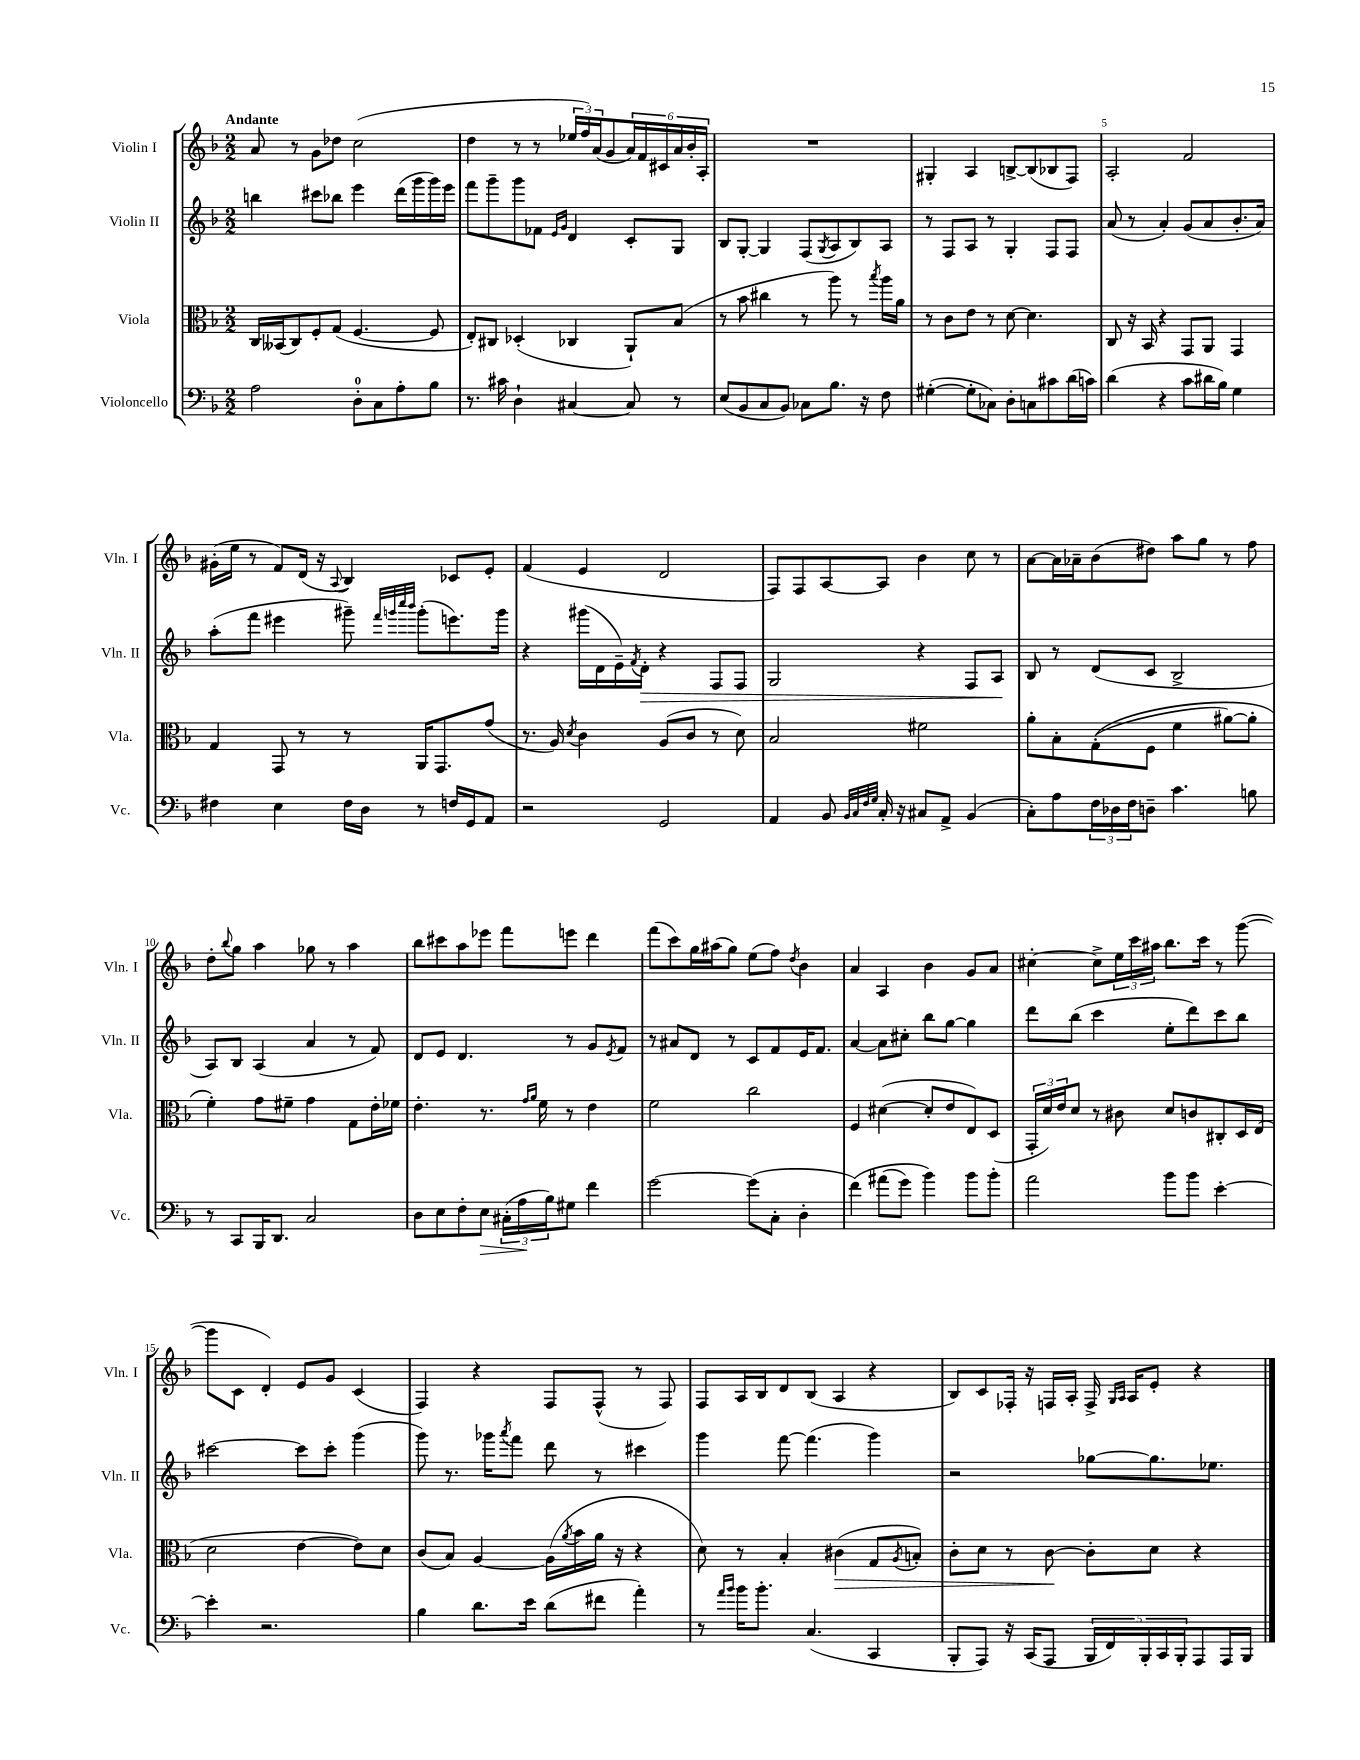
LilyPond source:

<<
\new StaffGroup <<
\new Staff = "s0" \with { instrumentName = "Violin I" shortInstrumentName = "Vln. I" } {
    \clef treble \key f \major \numericTimeSignature \time 2/2 \tempo "Andante"
    a'8 r8 g'8 des''8 c''2( |
    d''4 r8 r8 \tuplet 3/2 { ees''16 f''16) a'16( } g'8 \tuplet 6/4 { a'16) f'16 cis'16 a'16 bes'16-. a16-. } |
    R1 |
    gis4-. a4 b8~-> b8( bes8 f8) |
    a2-. f'2 |
    gis'16-.( e''16 r8 f'8) d'16( r16 \appoggiatura { a8 } bes4) ces'8 e'8-. |
    f'4( e'4 d'2 |
    f8) f8 a8~ a8 bes'4 c''8 r8 |
    a'8~ a'16 aes'16-- bes'8( dis''8) a''8 g''8 r8 f''8 |
    d''8-. \appoggiatura { bes''8 } g''8 a''4 ges''8 r8 a''4 |
    bes''8 cis'''8 a''8 ees'''8 f'''8 e'''8 d'''4 |
    f'''8( c'''8) g''16 ais''16( g''8) e''8( f''8) \acciaccatura { d''8 } bes'4 |
    a'4 a4 bes'4 g'8 a'8 |
    cis''4~-. cis''8-> \tuplet 3/2 { e''16 c'''16 ais''16 } bes''8. c'''16 r8 g'''8~( |
    g'''8 c'8 d'4-.) e'8 g'8 c'4( |
    f4) r4 f8 f8-^( r8 f8) |
    f8 a16 bes16 d'8 bes8( a4 r4 |
    bes8) c'8 fes16-. r16 f16 a16-. f16-> \grace { g16 a16 } a16 e'8-. r4 \bar "|." |
}
\new Staff = "s1" \with { instrumentName = "Violin II" shortInstrumentName = "Vln. II" } {
    \clef treble \key f \major \numericTimeSignature \time 2/2
    b''4 cis'''8 bes''8 e'''4 d'''16( g'''16 g'''16) e'''16 |
    f'''8 g'''8-- g'''8 fes'8 \grace { e'16 g'16 } d'4 c'8-. g8 |
    bes8 g8~-. g4 f8( \acciaccatura { g8 } a8 bes8) a8 |
    r8 f8 a8 r8 g4-. f8 f8 |
    a'8( r8 a'4-.) g'8( a'8 bes'8.-. a'16) |
    a''8-.( f'''8 eis'''4 gis'''8--) \grace { f'''32 g'''32 c''''32 bes'''32 } g'''8-.( e'''8.) g'''16 |
    r4 gis'''16( d'16 e'16--) \acciaccatura { f'8 } d'16-.\> r4 f8 f8 |
    g2 r4 f8 a8\! |
    bes8 r8 d'8( c'8 bes2-> |
    a8) bes8 a4( a'4 r8 f'8) |
    d'8 e'8 d'4. r8 g'8 \acciaccatura { e'8 } f'8 |
    r8 ais'8 d'8 r8 c'8 f'8 e'16 f'8. |
    a'4~ a'8 cis''8-. bes''8 g''8~ g''4 |
    d'''8 bes''8( c'''4 e''8-. d'''8) c'''8 bes''8 |
    cis'''2~ cis'''8 cis'''8-. g'''4( |
    g'''8) r8. ges'''16 \acciaccatura { a'''8 } f'''8 d'''8 r8 cis'''4 |
    g'''4 f'''8~ f'''4.( g'''4) |
    r2 ges''8~ ges''8. ees''8. \bar "|." |
}
\new Staff = "s2" \with { instrumentName = "Viola" shortInstrumentName = "Vla." } {
    \clef alto \key f \major \numericTimeSignature \time 2/2
    c16 beses,16( c8) f8-. g8( f4.~ f8 |
    e8-.) cis8 des4-.( ces4 a,8-!) bes8( |
    r8 bes'8 cis''4 r8 a''8) r8 \acciaccatura { bes''8 } a''16 a'16 |
    r8 c'8 e'8 r8 d'8~ d'4. |
    c8 r16 bes,16 r4 g,8 a,8 g,4 |
    g4 g,8 r8 r8 a,16 g,8. g'8( |
    r8. a16) \acciaccatura { d'8 } c'4 a8( c'8 r8 d'8) |
    bes2 fis'2 |
    a'8-. bes8-. g8-.(\( f8 f'4 ais'8~) ais'8-. |
    f'4-.\) g'8 fis'8-- g'4 g8 e'16-. fes'16 |
    e'4.-. r8. \grace { g'16 a'16 } f'16 r8 e'4 |
    f'2 c''2 |
    f4 dis'4~( dis'8-. e'8 e8) d8( |
    \tuplet 3/2 { g,16-. d'16) e'16 } d'8 r8 cis'8 d'8 c'8 cis8-. d16 e16( |
    d'2 e'4~ e'8) d'8 |
    c'8( bes8) a4~ a16( \acciaccatura { a'8 } bes'16 a'16 r16 r4 |
    d'8) r8 bes4-. cis'4\>( g8 \acciaccatura { a8 } b8-.) |
    c'8-. d'8 r8 c'8~\! c'8-. d'8 r4 \bar "|." |
}
\new Staff = "s3" \with { instrumentName = "Violoncello" shortInstrumentName = "Vc." } {
    \clef bass \key f \major \numericTimeSignature \time 2/2
    a2 d8-0-. c8 a8-. bes8 |
    r8. cis'16 d4-! cis4~ cis8 r8 |
    e8( bes,8 c8 bes,8) ces8 bes8. r16 f8 |
    gis4~-.( gis8-. ces8) d8-. c8 cis'8 d'16( c'16) |
    d'4( r4 c'8 dis'16 bes16) g4 |
    fis4 e4 fis16 d16 r8 f16 g,16 a,8 |
    r2 g,2 |
    a,4 bes,8 \grace { bes,32 c32 f32 g32 } c16-. r16 cis8 a,8-> bes,4( |
    c8-.) a8 \tuplet 3/2 { f16 des16 f16 } d8-- c'4. b8 |
    r8 c,8 bes,,16 d,8. c2 |
    d8 e8 f8-. e8\> \tuplet 3/2 { cis16-.( a16\! bes16) } gis8 f'4 |
    g'2~ g'8( c8-. d4-. |
    f'4)\( ais'8( g'8) bes'4\) bes'8 bes'8-. |
    a'2 bes'8 bes'8 e'4~-. |
    e'4-. r2. |
    bes4 d'8. e'16 d'8( fis'8 a'4-.) |
    r8 \grace { a'16 bes'16 } bes'16 bes'8.-. c4.( c,4 |
    bes,,8-. a,,8) r16 c,16( a,,8 \tuplet 5/4 { bes,,16 f,16) bes,,16-. c,16 bes,,16-. } a,,8 a,,16 bes,,16 \bar "|." |
}
>>
>>
\layout { \context { \Score \override BarNumber.break-visibility = ##(#f #t #t) barNumberVisibility = #(every-nth-bar-number-visible 5) } }
